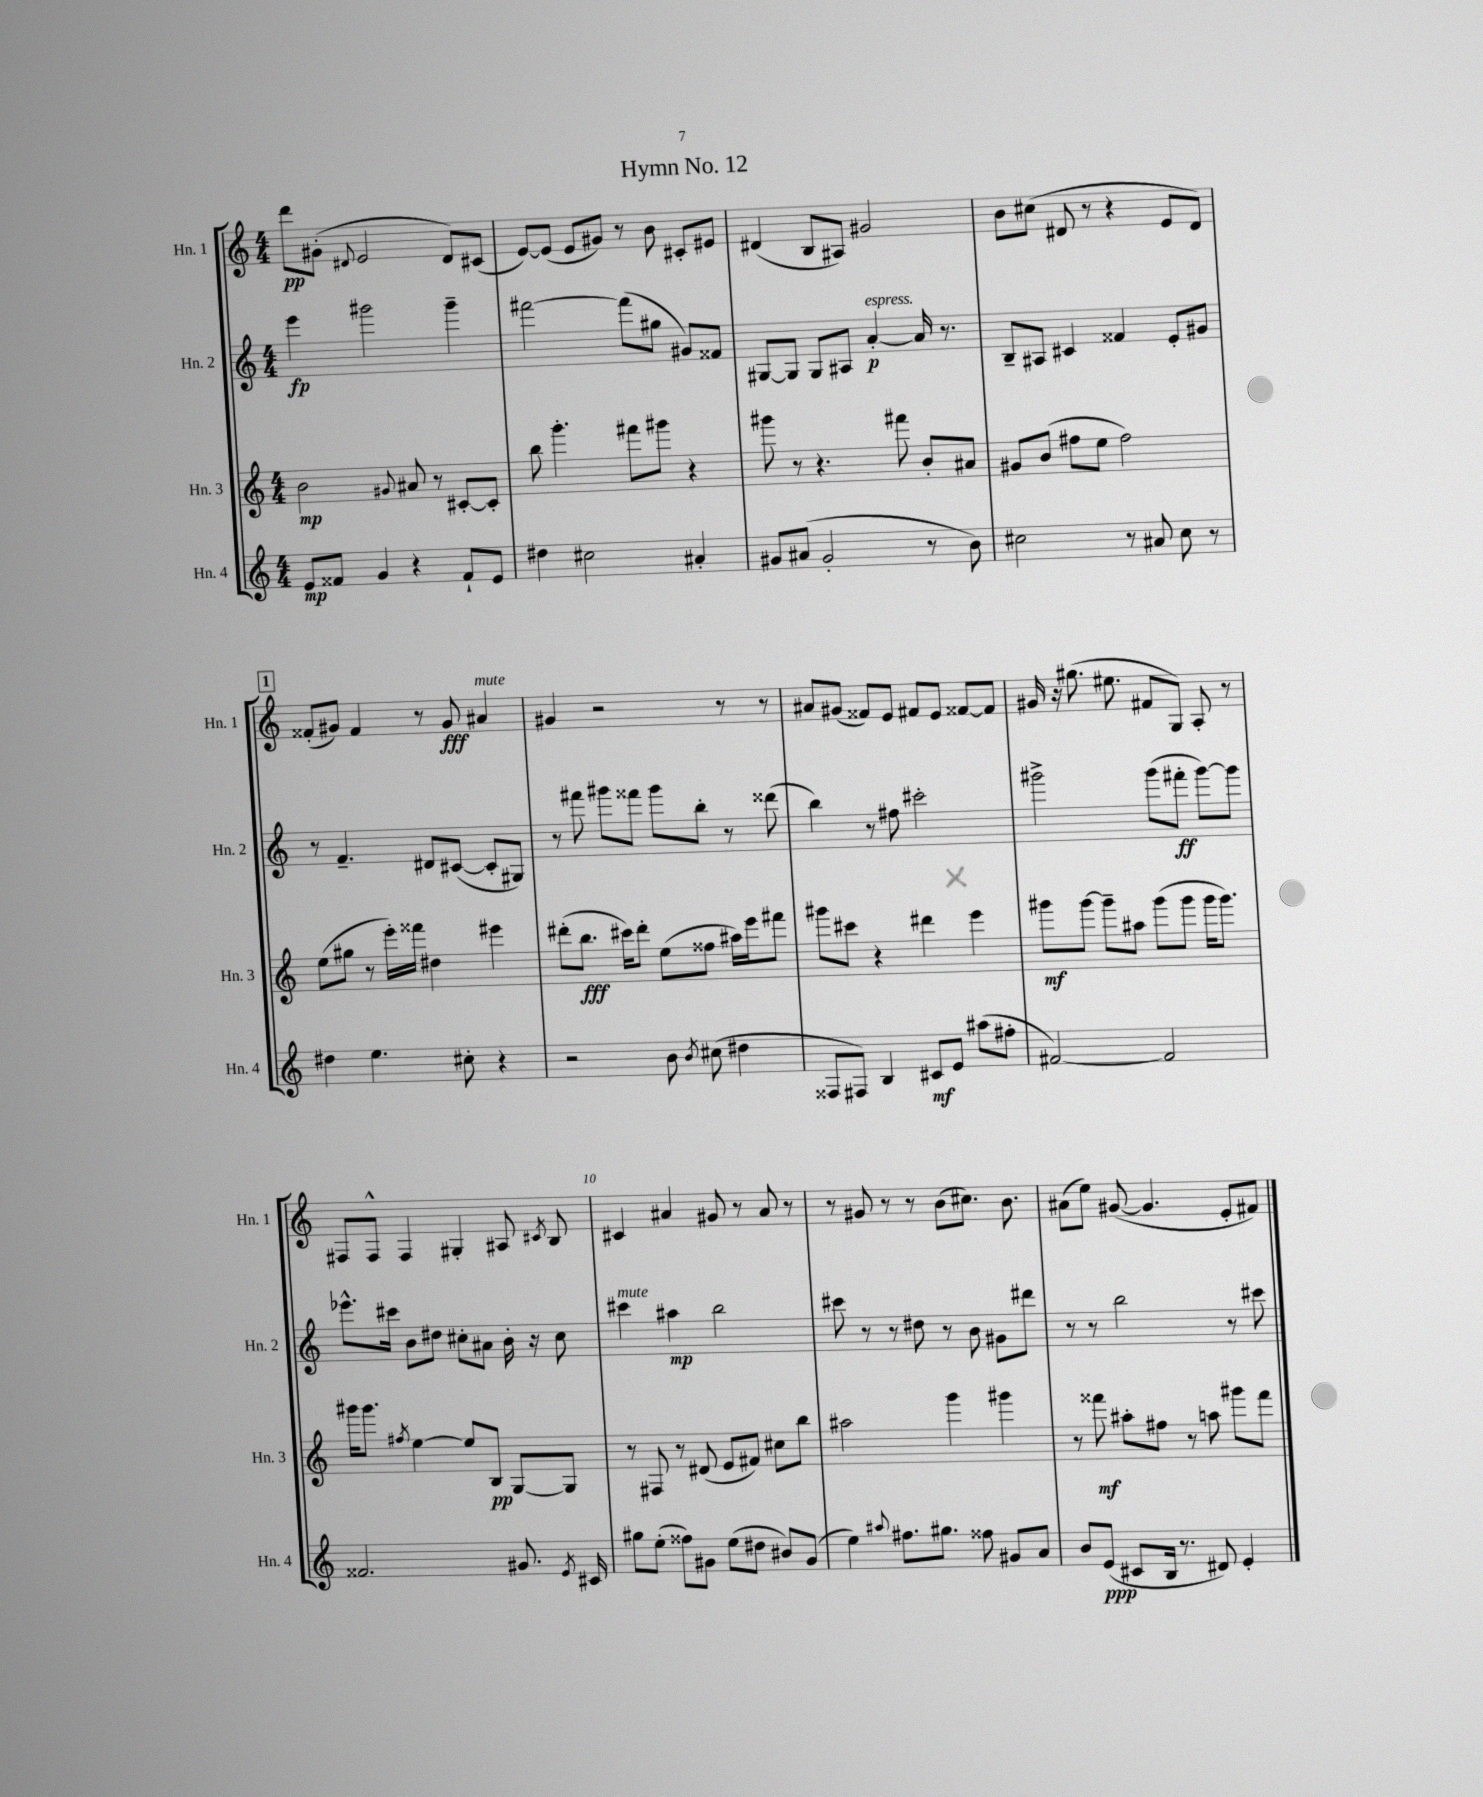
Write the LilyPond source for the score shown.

\header { title = "Hymn No. 12" }
<<
\new StaffGroup <<
\new Staff = "s0" \with { instrumentName = "Hn. 1" shortInstrumentName = "Hn. 1" } {
    \clef treble \key c \major \numericTimeSignature \time 4/4
    \autoBeamOff d'''8[\pp gis'8]-.( \appoggiatura { dis'8 } e'2 dis'8[) cis'8]( |
    e'8[~) e'8]( e'8[ gis'8]) r8 b'8 cis'8[-. eis'8] |
    dis'4( b8[ ais8]) gis'2 |
    b'8[ cis''8]( dis'8 r8 r4 e'8[ dis'8]) |
    \mark \markup { \box "1" } fisis'8[-.( gis'8]) fisis'4 r8 gis'8\fff ais'4^\markup { \italic "mute" } |
    gis'4 r2 r8 r8 |
    ais'8[ gis'8]( fisis'8[) e'8] fis'8[ e'8] fisis'8[~ fisis'8] |
    gis'16 r16 gis''8.( eis''8. fis'8[ g8]) a8-. r8 |
    fis8[ fis8]-^ fis4 gis4-. ais8 \acciaccatura { cis'8 } b8 |
    cis'4 ais'4 gis'8 r8 ais'8 r8 |
    r8 gis'8 r8 r8 b'8[( cis''8.]) b'8. |
    ais'8[( e''8]) gis'8~( gis'4. e'8[-. fis'8]) \bar "|." |
}
\new Staff = "s1" \with { instrumentName = "Hn. 2" shortInstrumentName = "Hn. 2" } {
    \clef treble \key c \major \numericTimeSignature \time 4/4
    \autoBeamOff e'''4\fp gis'''2 gis'''4-- |
    fis'''2~ fis'''8[( gis''8] gis'8[) fisis'8] |
    gis8[~ gis8] gis8[ ais8] a'4~-.\p^\markup { \italic "espress." } a'16 r8. |
    b8[-- ais8] cis'4 fisis'4 e'8[-. gis'8] |
    \mark \markup { \box "1" } r8 f'4.-- dis'8[ cis'8]~( cis'8[-. gis8]) |
    r8 fis'''8 gis'''8[ fisis'''8] gis'''8[ b''8]-. r8 disis'''8( |
    b''4) r8 fis''8 cis'''2-. |
    gis'''2-> gis'''8[( fis'''8]-.\ff gis'''8[~) gis'''8] |
    ees'''8.[-^ cis'''16] b'8[ dis''8] cis''8[-. ais'8] b'16-. r16 cis''8 |
    cis'''4^\markup { \italic "mute" } ais''4\mp b''2 |
    cis'''8 r8 r8 dis''8 r8 b'8 gis'8[ dis'''8] |
    r8 r8 b''2 r8 cis'''8 \bar "|." |
}
\new Staff = "s2" \with { instrumentName = "Hn. 3" shortInstrumentName = "Hn. 3" } {
    \clef treble \key c \major \numericTimeSignature \time 4/4
    \autoBeamOff b'2\mp \appoggiatura { gis'8 } ais'8 r8 cis'8[~-. cis'8]-. |
    b''8 g'''4.-. fis'''8[ gis'''8] r4 |
    gis'''8 r8 r4. fis'''8 b'8[-. ais'8] |
    gis'8[ b'8]( fis''8[ e''8] fis''2) |
    \mark \markup { \box "1" } e''8[( gis''8] r8 e'''16[-.) fisis'''16] dis''4 eis'''4 |
    dis'''8[-.( b''8.]\fff cis'''16[) dis'''8]-. e''8[( fisis''8] ais''16[) e'''16 fis'''8] |
    gis'''8[ cis'''8] r4 dis'''4 e'''4 |
    gis'''8[\mf gis'''8]~ gis'''8[-- ais''8] gis'''8[( gis'''8] gis'''16[ gis'''8.]) |
    gis'''16[ gis'''8.] \acciaccatura { fis''8 } e''4~ e''8[ b8]\pp g8[~ g8] |
    r8 fis8 r8 dis'8( e'8[ fis'8]) cis''8[ b''8] |
    ais''2 g'''4 gis'''4 |
    r8 fisis'''8\mf ais''8[-. fis''8] r8 a''8 gis'''8[ fisis'''8] \bar "|." |
}
\new Staff = "s3" \with { instrumentName = "Hn. 4" shortInstrumentName = "Hn. 4" } {
    \clef treble \key c \major \numericTimeSignature \time 4/4
    \autoBeamOff e'8[\mp fisis'8] g'4 r4 fisis'8[-! e'8] |
    dis''4 cis''2 ais'4-. |
    gis'8[ ais'8]( gis'2-. r8 b'8) |
    cis''2 r8 ais'8 cis''8 r8 |
    \mark \markup { \box "1" } dis''4 e''4. cis''8-. r4 |
    r2 b'8 \acciaccatura { b'8 } cis''8( dis''4 |
    fisis8[ fis8]) b4 cis'8[\mf e'8] ais''8[( fis''8]-. |
    fis'2~) fis'2 |
    fisis'2. gis'8. \acciaccatura { e'8 } cis'16 |
    gis''8[ e''8]-.( fisis''8[) gis'8] e''8[( dis''8] bis'8[) gis'8]( |
    e''4) \appoggiatura { ais''8 } fis''8.[ gis''8.] fisis''8 gis'8[ a'8] |
    b'8[ e'8]\ppp( cis'8[ b16] r8. dis'8) e'4-. \bar "|." |
}
>>
>>
\layout { \context { \Score \override BarNumber.break-visibility = ##(#f #t #t) barNumberVisibility = #(every-nth-bar-number-visible 5) } }
